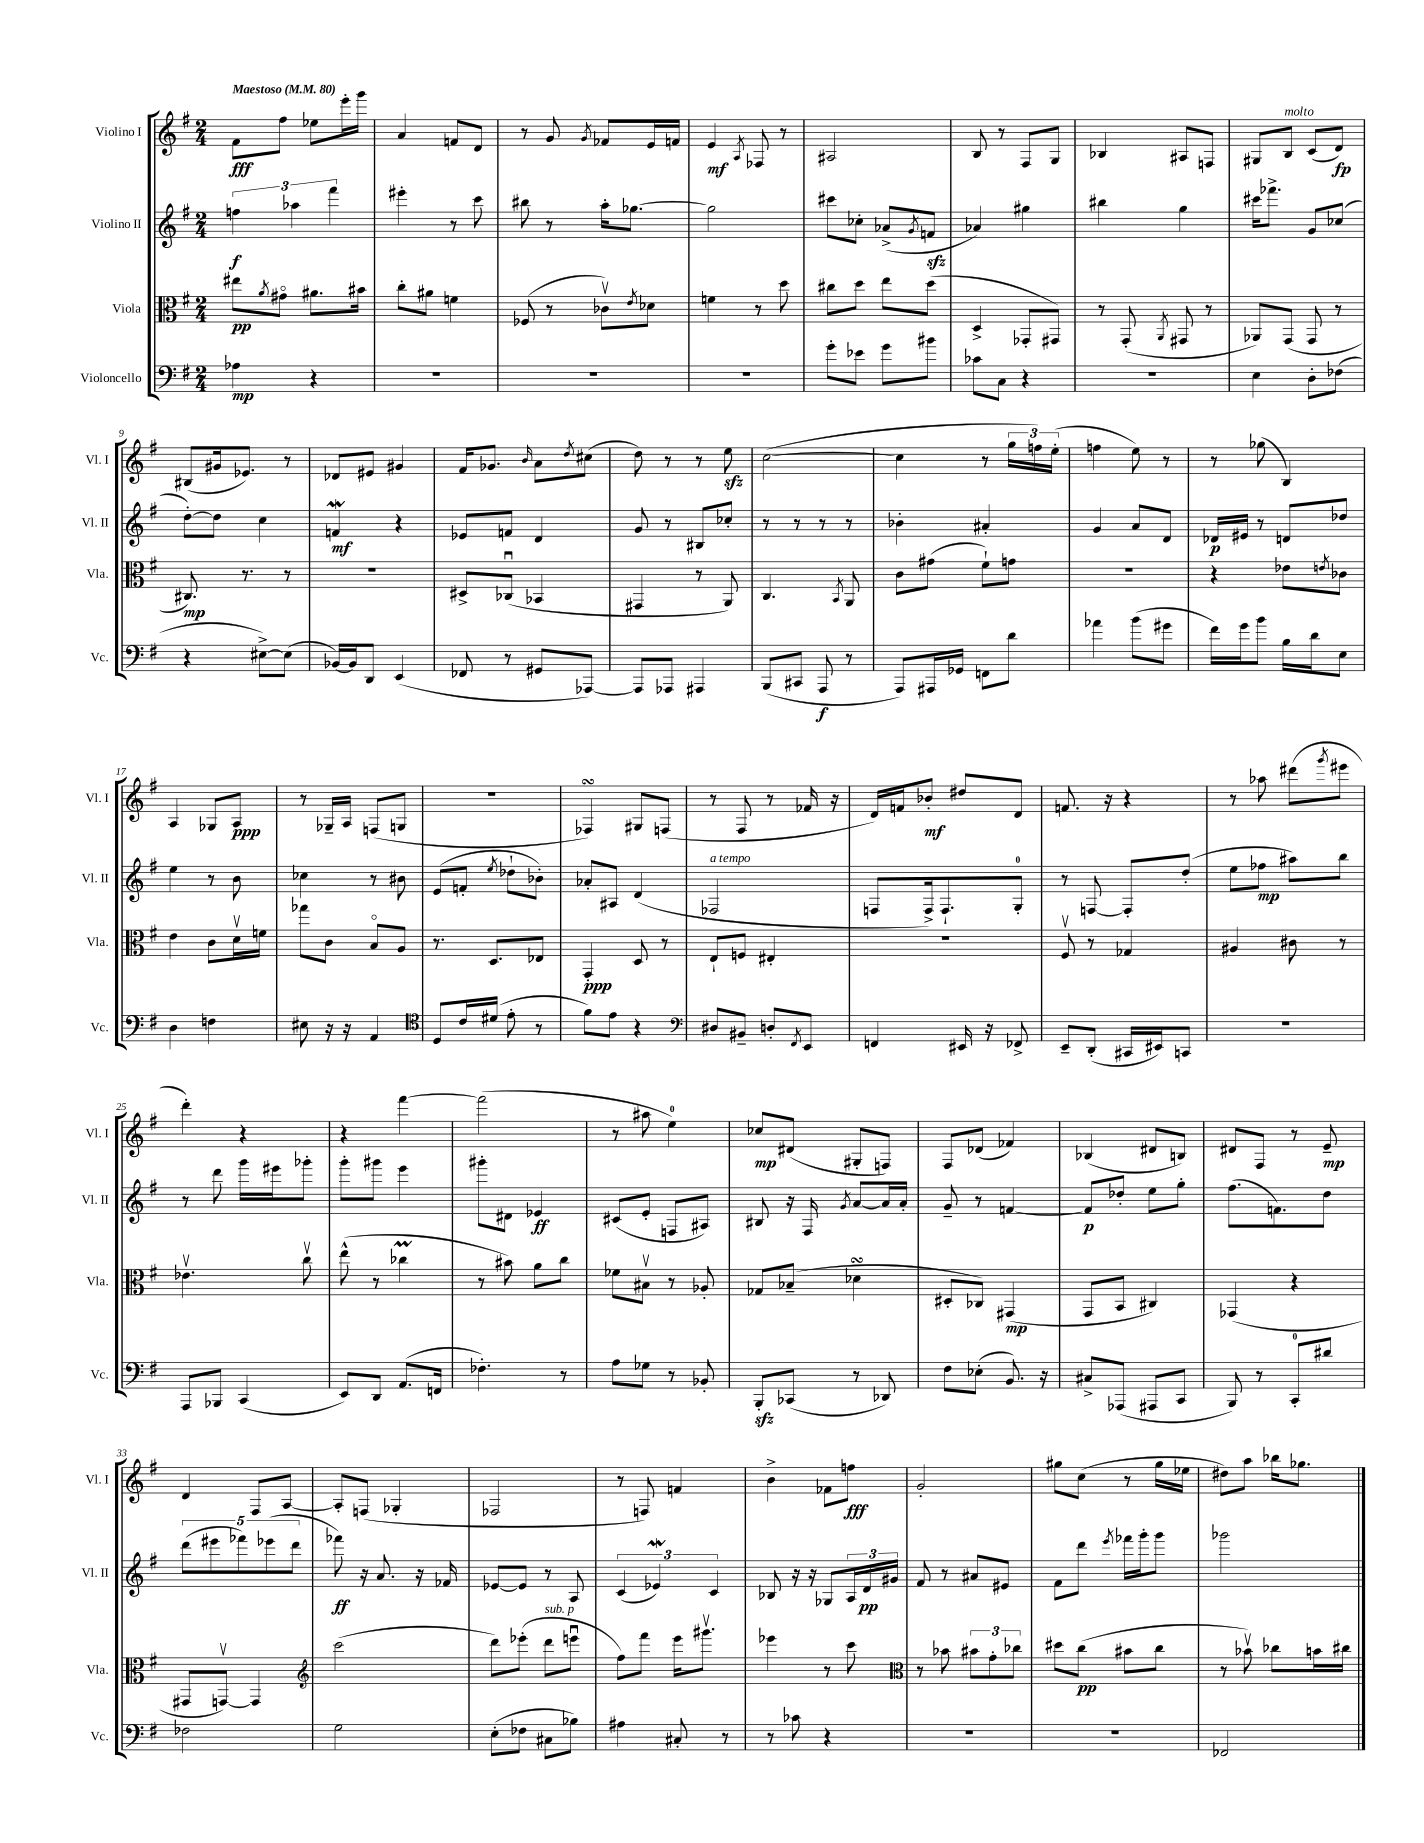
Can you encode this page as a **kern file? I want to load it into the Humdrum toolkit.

**kern	**kern	**kern	**kern
*staff4	*staff3	*staff2	*staff1
*clefF4	*clefC3	*clefG2	*clefG2
*k[f#]	*k[f#]	*k[f#]	*k[f#]
*M2/4	*M2/4	*M2/4	*M2/4
*MM80	*MM80	*MM80	*MM80
4A-	8ee#	6ff	8f#
.	8qa	.	.
.	8g#o	.	8ff#
.	.	6aa-	.
4r	8.a#	.	8ee-
.	.	6fff#	.
.	.	.	16eee'
.	16b#	.	16ggg
=	=	=	=
2r	8cc'	4eee#'	4a
.	8a#	.	.
.	4f	8r	8f
.	.	8ccc	8d
=	=	=	=
2r	(8F-	8bb#	8r
.	8r	8r	8g
.	.	.	8qg
.	8c-v)	16aa'	8f-
.	.	[8.gg-	.
.	8qe	.	.
.	8d-	.	16e
.	.	.	16f
=	=	=	=
2r	4f	2gg-]	4e
.	.	.	8qA
.	8r	.	8F-
.	8dd	.	8r
=	=	=	=
8g'	8cc#	8ccc#	2A#
8e-	8dd	8cc-'	.
8g	8ee	(8a-^	.
.	.	8qg	.
8b#	(8dd	8f	.
=	=	=	=
8c-	4D^	4a-)	8B
8C	.	.	8r
4r	8GG-'	4gg#	8F#
.	8GG#)	.	8G
=	=	=	=
2r	8r	4bb#	4B-
.	(8GG'	.	.
.	8qAA	.	.
.	8GG#	4gg	8A#
.	8r	.	8F
=	=	=	=
4E	8AA-)	16ccc#	8G#
.	.	8.fff-^	.
.	(8GG	.	8B
8D'	8GG	8g	(8c
(8F-	8r	(8cc-	8d)
=	=	=	=
4r	8.C#)	[8dd')	(8B#
.	.	8dd]	16g#
.	8.r	.	8.e-)
[8E#^)	.	4cc	.
(8E#]	8r	.	8r
=	=	=	=
[16BB-)	2r	4f	8d-
16BB-]	.	.	.
8DD	.	.	8e#
(4EE	.	4r	4g#
=	=	=	=
8FF-	8D#^	8e-	16f#
.	.	.	8.g-
8r	(8C-u	8f	.
.	.	.	16qqb
8GG#	4BB-	4d	8a
.	.	.	8qdd
[8AAA-)	.	.	(8cc#
=	=	=	=
8AAA-]	4GG#	8g	8dd)
8AAA-	.	8r	8r
4AAA#	8r	8B#	8r
.	8AA)	8cc-'	8ee
=	=	=	=
(8BBB	4.C	8r	([2cc
8CC#	.	8r	.
8AAA	.	8r	.
.	8qBB	.	.
8r	8AA	8r	.
=	=	=	=
8AAA)	8c	4b-'	4cc]
16AAA#	(8g#	.	.
16GG-	.	.	.
8FF	8f#`)	4a#'	8r
8d	8g	.	24gg
.	.	.	24ff)
.	.	.	(24ee'
=	=	=	=
4a-	2r	4g	4ff
(8b	.	8a	8ee)
8g#	.	8d	8r
=	=	=	=
16f#)	4r	16d-	8r
16g	.	16e#	.
8b	.	8r	(8gg-
16B	8e-	8d	4B)
16d	.	.	.
.	8qe	.	.
8E	8c-	8dd-	.
=	=	=	=
4D	4e	4ee	4A
4F	8c	8r	8G-
.	16dv	8b	8A
.	16f	.	.
=	=	=	=
8E#	8gg-	4cc-	8r
16r	8c	.	16G-~
16r	.	.	16A
4AA	8Bo	8r	(8F
.	8A	8b#	8G
=	=	=	=
*clefC4	*	*	*
8D	8.r	(8e	2r
16c	.	8f'	.
(16d#	8.D	.	.
.	.	8qee	.
8e'	.	8dd-`	.
8r	8E-	8b-')	.
=	=	=	=
8f#)	4GG'	8a-'	4F-)
8e	.	8A#	.
4r	8D	(4d	8G#
.	8r	.	(8F
=	=	=	=
*clefF4	*	*	*
8D#	8E`	2F-	8r
8BB#~	8F	.	8F#
8D'	4E#'	.	8r
8qFF#	.	.	.
8EE	.	.	16f-
.	.	.	16r
=	=	=	=
4FF	2r	8F	16d)
.	.	.	16f
.	.	16F^)	8b-'
.	.	8.F`	.
16EE#	.	.	8dd#
16r	.	.	.
8FF-^	.	8G'	8d
=	=	=	=
8EE~	8F#v	8r	8.f
(8DD'	8r	[8F	.
.	.	.	16r
16CC#	4G-	8F']	4r
16EE#)	.	.	.
8CC	.	(8dd'	.
=	=	=	=
2r	4A#	8ee	8r
.	.	8ff-	8aa-
.	8c#	8aa#)	(8ddd#
.	.	.	8qggg
.	8r	8bb	8eee#
=	=	=	=
8AAA	4.e-v	8r	4ddd')
8BBB-	.	8ddd	.
(4CC	.	16ggg	4r
.	.	16eee#	.
.	8ccv	8ggg-'	.
=	=	=	=
8EE)	(8ee^^	8ggg'	4r
8DD	8r	8ggg#	.
(8.AA	4cc-	4eee	[4fff#
16FF	.	.	.
=	=	=	=
4.F-')	8r	8ggg#'	(2fff#]
.	8b#)	8d#	.
.	8a	4e-	.
8r	8cc	.	.
=	=	=	=
8A	8f-	(8c#	8r
8G-	8B#v	8e'	8aa#
8r	8r	8F	4ee)
8BB-'	8A-'	8A#)	.
=	=	=	=
8BBB'	8G-	8B#	8cc-
(8CC-	(8B-~	16r	(8d#
.	.	16F#	.
.	.	8qg	.
8r	4d-	[8a	8G#'
8DD-)	.	16a]	8F)
.	.	16a'	.
=	=	=	=
8F#	8D#'	8g~	8F#
(8E-'	8C-)	8r	(8d-
8.BB)	(4GG#	[4f	4f-)
16r	.	.	.
=	=	=	=
8C#^	8GG	8f]	(4B-
(8AAA-	8BB	8dd-'	.
8AAA#	4C#)	8ee	8d#
8CC	.	8gg'	8B)
=	=	=	=
8BBB)	(4GG-	(8.ff#	8d#
8r	.	.	8F#
.	.	8.f)	.
8CC'	4r	.	8r
8d#	.	8dd	8e~
=	=	=	=
2F-	8GG#	(10ddd	4d
.	.	10eee#	.
.	[8GGv)	.	.
.	.	10fff-)	.
.	4GG]	.	8F#
.	.	(10eee-	.
.	.	.	[8A
.	.	10ddd	.
=	=	=	=
*	*clefG2	*	*
2G	(2ccc	8fff-)	8A']
.	.	16r	(8F
.	.	8.a	.
.	.	.	4G-'
.	.	16r	.
.	.	16f-	.
=	=	=	=
(8E'	8ddd)	[8e-	2F-
8F-	(8eee-'	8e-]	.
8C#	8ddd	8r	.
8B-)	8eeeu	8A	.
=	=	=	=
4A#	8ff#)	(6c	8r
.	8fff#	.	8F)
.	.	6e-)	.
8C#'	16eee	.	4f
.	8.ggg#v	.	.
.	.	6c	.
8r	.	.	.
=	=	=	=
8r	4eee-	8B-	4b^
8c-	.	16r	.
.	.	16r	.
4r	8r	8G-	8f-
.	8ccc	24A	8ff
.	.	24d	.
.	.	24g#	.
=	=	=	=
*	*clefC3	*	*
2r	8r	8f#	2g'
.	8b-	8r	.
.	12b#	8a#	.
.	12g'	.	.
.	.	8e#	.
.	12cc-	.	.
=	=	=	=
2r	8dd#	8f#	8gg#
.	(8cc	8ddd	(8cc
.	.	8qeee	.
.	8b#	16fff-	8r
.	.	16ggg'	.
.	8cc	8ggg	16gg#
.	.	.	16ee-
=	=	=	=
2FF-	8r	2ggg-	8dd#)
.	8b-v)	.	8aa
.	8cc-	.	16bb-
.	.	.	8.gg-
.	16b	.	.
.	16cc#	.	.
==	==	==	==
*-	*-	*-	*-
